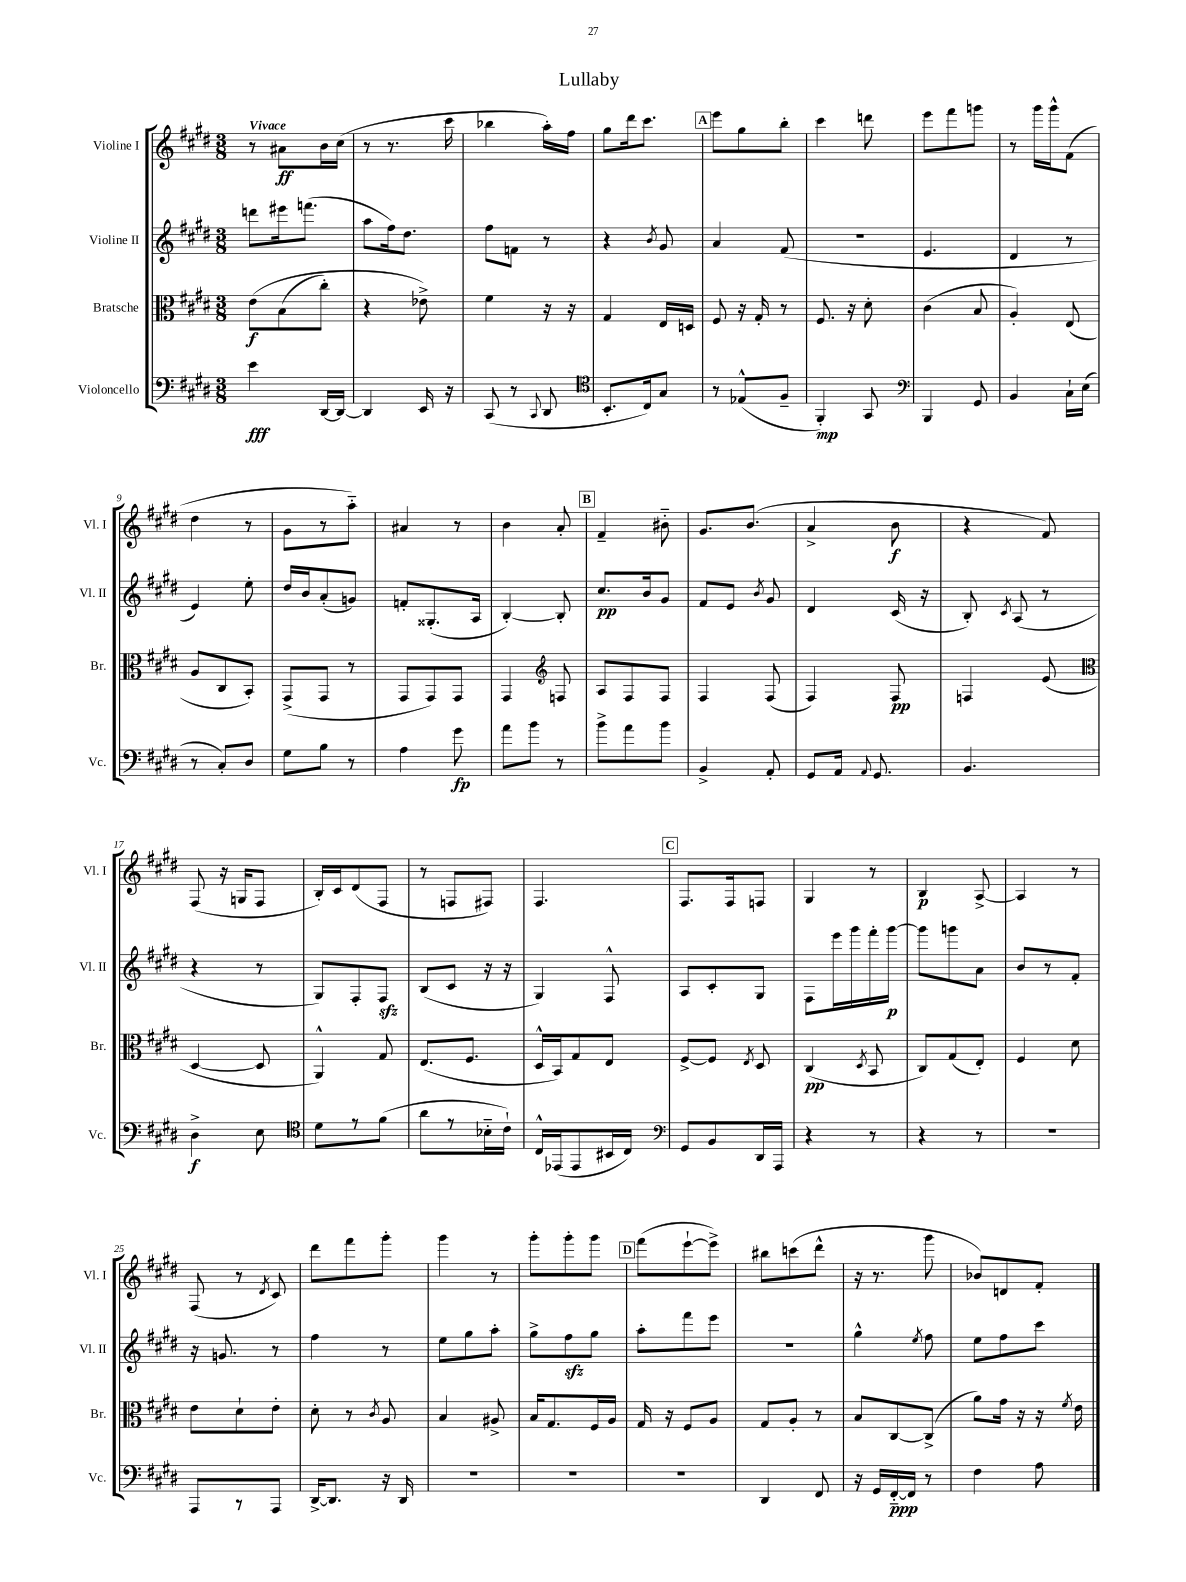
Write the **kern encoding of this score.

**kern	**kern	**kern	**kern
*staff4	*staff3	*staff2	*staff1
*clefF4	*clefC3	*clefG2	*clefG2
*k[f#c#g#d#]	*k[f#c#g#d#]	*k[f#c#g#d#]	*k[f#c#g#d#]
*M3/8	*M3/8	*M3/8	*M3/8
4e	&(8e	8ddd	8r
.	(8B	16eee#	8a#
.	.	(8.fff	.
[16DD#	8cc#')	.	16b
16DD#_	.	.	(16cc#
=	=	=	=
4DD#]	4r	8aa	8r
.	.	16ff#)	8.r
.	.	8.dd#	.
16EE	8e-^&)	.	.
16r	.	.	16ccc#
=	=	=	=
(8CC#	4f#	8ff#	4bb-
8r	.	8f	.
8qqCC#	.	.	.
8DD#	16r	8r	16aa')
.	16r	.	16ff#
=	=	=	=
*clefC4	*	*	*
8.BB'	4G#	4r	8gg#
.	.	.	16ddd#
16C#)	.	.	8.ccc#
.	.	8qb	.
8G#	16E	8g#	.
.	16D	.	.
=	=	=	=
8r	8F#	4a	8eee
(8E-^^	16r	.	8gg#
.	16G#'	.	.
8F#~	8r	(8f#	8bb'
=	=	=	=
4FF#')	8.F#	4.r	4ccc#
.	16r	.	.
8GG#	8d#'	.	8ddd
=	=	=	=
*clefF4	*	*	*
4BBB	(4c#	4.e	8eee
.	.	.	8fff#
8GG#	8B	.	8ggg
=	=	=	=
4BB	4A')	4d#	8r
.	.	.	16ggg#
.	.	.	16ggg#^^
16C#`	(8E	8r	(8f#
(16E	.	.	.
=	=	=	=
8r	8A	4e)	4dd#
8C#')	8C#	.	.
8D#	8BB')	8ee'	8r
=	=	=	=
8G#	(8GG#^	16dd#	8g#
.	.	16b	.
8B	8GG#	(8a'	8r
8r	8r	8g)	8aa'~)
=	=	=	=
4A	8GG#	8f'	4a#
.	8GG#)	(8.G##'	.
8g#	8GG#	.	8r
.	.	16A	.
=	=	=	=
8a	4GG#	[4B')	4b
8b	.	.	.
*	*clefG2	*	*
8r	8F	8B']	8a'
=	=	=	=
8b^	8A	8.cc#	4f#~
8a	8F#	.	.
.	.	16b	.
8b	8F#	8g#	8b#'~
=	=	=	=
4BB^	4F#	8f#	8.g#
.	.	8e	.
.	.	.	(8.b
.	.	8qb	.
8AA'	(8F#	8g#	.
=	=	=	=
8GG#	4F#)	4d#	4a^
16AA	.	.	.
8qqAA	.	.	.
8.GG#	.	.	.
.	8F#	(16c#	8b
.	.	16r	.
=	=	=	=
4.BB	4F	8B')	4r
.	.	8qc#	.
.	.	(8A	.
.	(8e	8r	8f#)
=	=	=	=
*	*clefC3	*	*
4D#^	[4D#	4r	(8F#
.	.	.	16r
.	.	.	16G
8E	8D#]	8r	8F#
=	=	=	=
*clefC4	*	*	*
8d#	4AA^^)	8G#)	16B')
.	.	.	16c#
8r	.	8F#'	(8d#
(8f#	8G#	8F#	8F#
=	=	=	=
8a	(8.E	(8B	8r
8r	.	8c#	8F
.	8.F#	.	.
16B-'~	.	16r	8F#)
16c#`)	.	16r	.
=	=	=	=
16C#^^	16D#^^	4G#)	4.F#
(16EE-	16BB)	.	.
8EE-	8G#	.	.
16BB#	8E	8F#^^	.
16C#)	.	.	.
=	=	=	=
*clefF4	*	*	*
8GG#	[8F#^	8A	8.F#
8BB	8F#]	8c#'	.
.	.	.	16F#
.	8qE	.	.
16DD#	8D#	8G#	8F
16AAA	.	.	.
=	=	=	=
4r	(4C#	8F#	4G#
.	.	16eee	.
.	.	16ggg#	.
.	8qD#	.	.
8r	8BB	16fff#'	8r
.	.	[16ggg#	.
=	=	=	=
4r	8C#)	8ggg#]	4B
.	(8G#	8ggg	.
8r	8E')	8a	[8A^
=	=	=	=
4.r	4F#	8b	4A]
.	.	8r	.
.	8d#	8f#'	8r
=	=	=	=
8AAA	8e	16r	(8F#
.	.	8.g	.
8r	8d#`	.	8r
.	.	.	8qd#
8AAA	8e'	8r	8c#)
=	=	=	=
[16DD#^	8d#'	4ff#	8ddd#
8.DD#]	.	.	.
.	8r	.	8fff#
.	8qc#	.	.
16r	8A	8r	8ggg#'
16DD#	.	.	.
=	=	=	=
4.r	4B	8ee	4ggg#
.	.	8gg#	.
.	8A#^	8aa'	8r
=	=	=	=
4.r	16B	8gg#^	8ggg#'
.	8.G#	.	.
.	.	8ff#	8ggg#'
.	16F#	8gg#	8ggg#
.	16A	.	.
=	=	=	=
4.r	16G#	8aa'	(8fff#
.	16r	.	.
.	8F#	8fff#	[8eee`
.	8A	8eee	8eee^])
=	=	=	=
4DD#	8G#	4.r	8bb#
.	8A'	.	(8ccc
8FF#	8r	.	8ddd#^^
=	=	=	=
16r	8B	4gg#^^	16r
16GG#	.	.	8.r
[16FF#'~	[8C#	.	.
16FF#]	.	.	.
.	.	8qee	.
8r	(8C#^]	8ff#	8ggg#
=	=	=	=
4F#	8a)	8ee	8b-)
.	16g#	8ff#	8d
.	16r	.	.
8A	16r	8ccc#	8f#'
.	8qf#	.	.
.	16e	.	.
==	==	==	==
*-	*-	*-	*-
